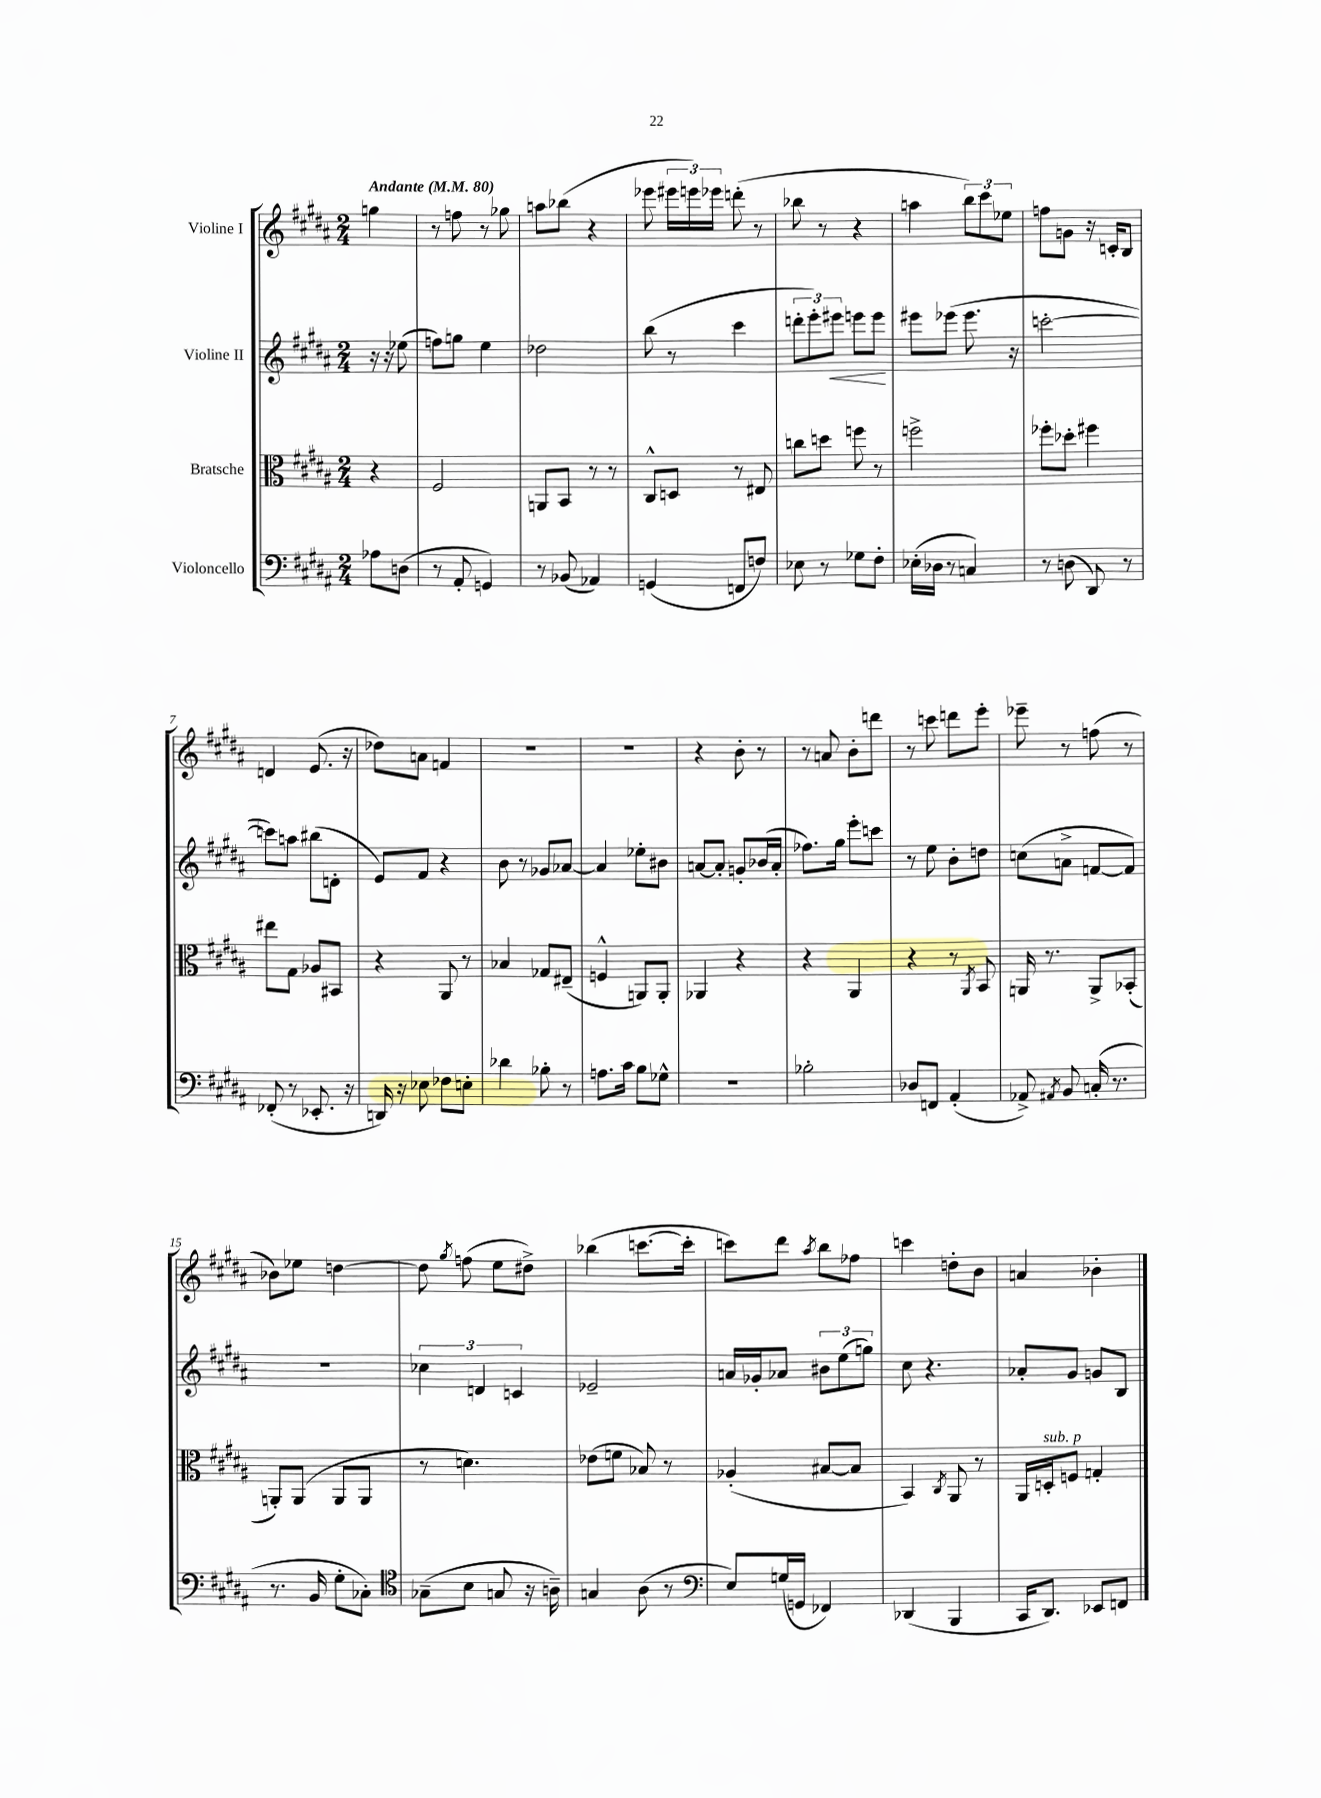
<<
\new StaffGroup <<
\new Staff = "s0" \with { instrumentName = "Violine I" } {
    \clef treble \key b \major \numericTimeSignature \time 2/4 \partial 4 \tempo "Andante" 4 = 80
    \autoBeamOff g''4 |
    r8 f''8 r8 ges''8 |
    a''8[ bes''8]( r4 |
    ees'''8 \tuplet 3/2 { eis'''16[ e'''16) ees'''16] } d'''8-.( r8 |
    bes''8 r8 r4 |
    a''4 \tuplet 3/2 { b''8[) cis'''8 ees''8] } |
    f''8[ g'8] r16 c'16[-. b8] |
    d'4 e'8.( r16 |
    des''8[) a'8] f'4 |
    R2 |
    R2 |
    r4 b'8-. r8 |
    r8 a'8 b'8[-. d'''8] |
    r8 c'''8 d'''8[ e'''8]-. |
    ees'''8-- r8 f''8( r8 |
    bes'8[) ees''8] d''4~ |
    d''8 \acciaccatura { gis''8 } f''8( e''8[ dis''8]->) |
    bes''4( c'''8.[~ c'''16]-. |
    c'''8[) dis'''8] \acciaccatura { ais''8 } b''8[ fes''8] |
    c'''4 d''8[-. b'8] |
    a'4 bes'4-. \bar "|." |
}
\new Staff = "s1" \with { instrumentName = "Violine II" } {
    \clef treble \key b \major \numericTimeSignature \time 2/4 \partial 4
    \autoBeamOff r16 r16 ees''8( |
    f''8[) g''8] e''4 |
    des''2 |
    b''8( r8 cis'''4 |
    \tuplet 3/2 { d'''8[-. e'''8-.) eis'''8]\< } e'''8[ e'''8]\! |
    eis'''8[ ees'''8]( ees'''8. r16 |
    c'''2~-. |
    c'''8[) a''8] bis''8[( d'8]-. |
    e'8[) fis'8] r4 |
    b'8 r8 ges'8[ aes'8]~ |
    aes'4 ees''8[-. bis'8] |
    a'8[~ a'8]-. g'8[-. bes'16( a'16]-. |
    fes''8.[) gis''16] e'''8[-. c'''8] |
    r8 e''8 b'8[-. d''8] |
    c''8[( a'8]-> f'8[~ f'8]) |
    r2 |
    \tuplet 3/2 { ces''4 d'4 c'4 } |
    ees'2-- |
    a'16[ ges'16-. aes'8] \tuplet 3/2 { bis'8[ e''8( g''8]) } |
    cis''8 r4. |
    aes'8[-. gis'8] g'8[ b8] \bar "|." |
}
\new Staff = "s2" \with { instrumentName = "Bratsche" } {
    \clef alto \key b \major \numericTimeSignature \time 2/4 \partial 4
    \autoBeamOff r4 |
    fis2 |
    a,8[ b,8] r8 r8 |
    cis8[-^ d8] r8 eis8 |
    c''8[ d''8] f''8 r8 |
    f''2-> |
    fes''8[-. des''8]-. fis''4 |
    eis''8[ gis8] aes8[ bis,8] |
    r4 ais,8 r8 |
    bes4 ges8[ eis8]--( |
    f4-^ a,8[) a,8]-. |
    aes,4 r4 |
    r4 ais,4 |
    r4 r8 \acciaccatura { ais,8 } b,8 |
    a,16 r8. a,8[-> bes,8]-.( |
    a,8[-.) a,8]( a,8[ a,8] |
    r8 d'4.) |
    ees'8[( f'8] bes8) r8 |
    aes4-.( bis8[~ bis8] |
    b,4) \acciaccatura { cis8 } ais,8 r8 |
    ais,16[ d16-.^\markup { \italic "sub. p" } f8] g4-. \bar "|." |
}
\new Staff = "s3" \with { instrumentName = "Violoncello" } {
    \clef bass \key b \major \numericTimeSignature \time 2/4 \partial 4
    \autoBeamOff aes8[ d8]( |
    r8 ais,8-. g,4) |
    r8 bes,8( aes,4) |
    g,4( f,8[ f8]) |
    ees8 r8 ges8[ fis8]-. |
    ees16[-.( des16] r8 c4) |
    r8 d8( dis,8) r8 |
    fes,8-.( r8 ees,8.-. r16 |
    d,16) r16 ees8 fes8[ e8]-. |
    des'4 bes8-. r8 |
    a8.[ cis'16] b8[ ges8]-^ |
    R2 |
    bes2-. |
    des8[ f,8] ais,4-.( |
    aes,8->) \acciaccatura { ais,8 } b,8 c16-.( r8. |
    r8. b,16 gis8[-. ces8]-.) |
    \clef tenor ges8[--( b8] g8 r16 a16--) |
    g4 ais8( r8 |
    \clef bass e8[) g16( g,16] fes,4) |
    des,4( b,,4 |
    cis,16[ dis,8.]) ees,8[ f,8] \bar "|." |
}
>>
>>
